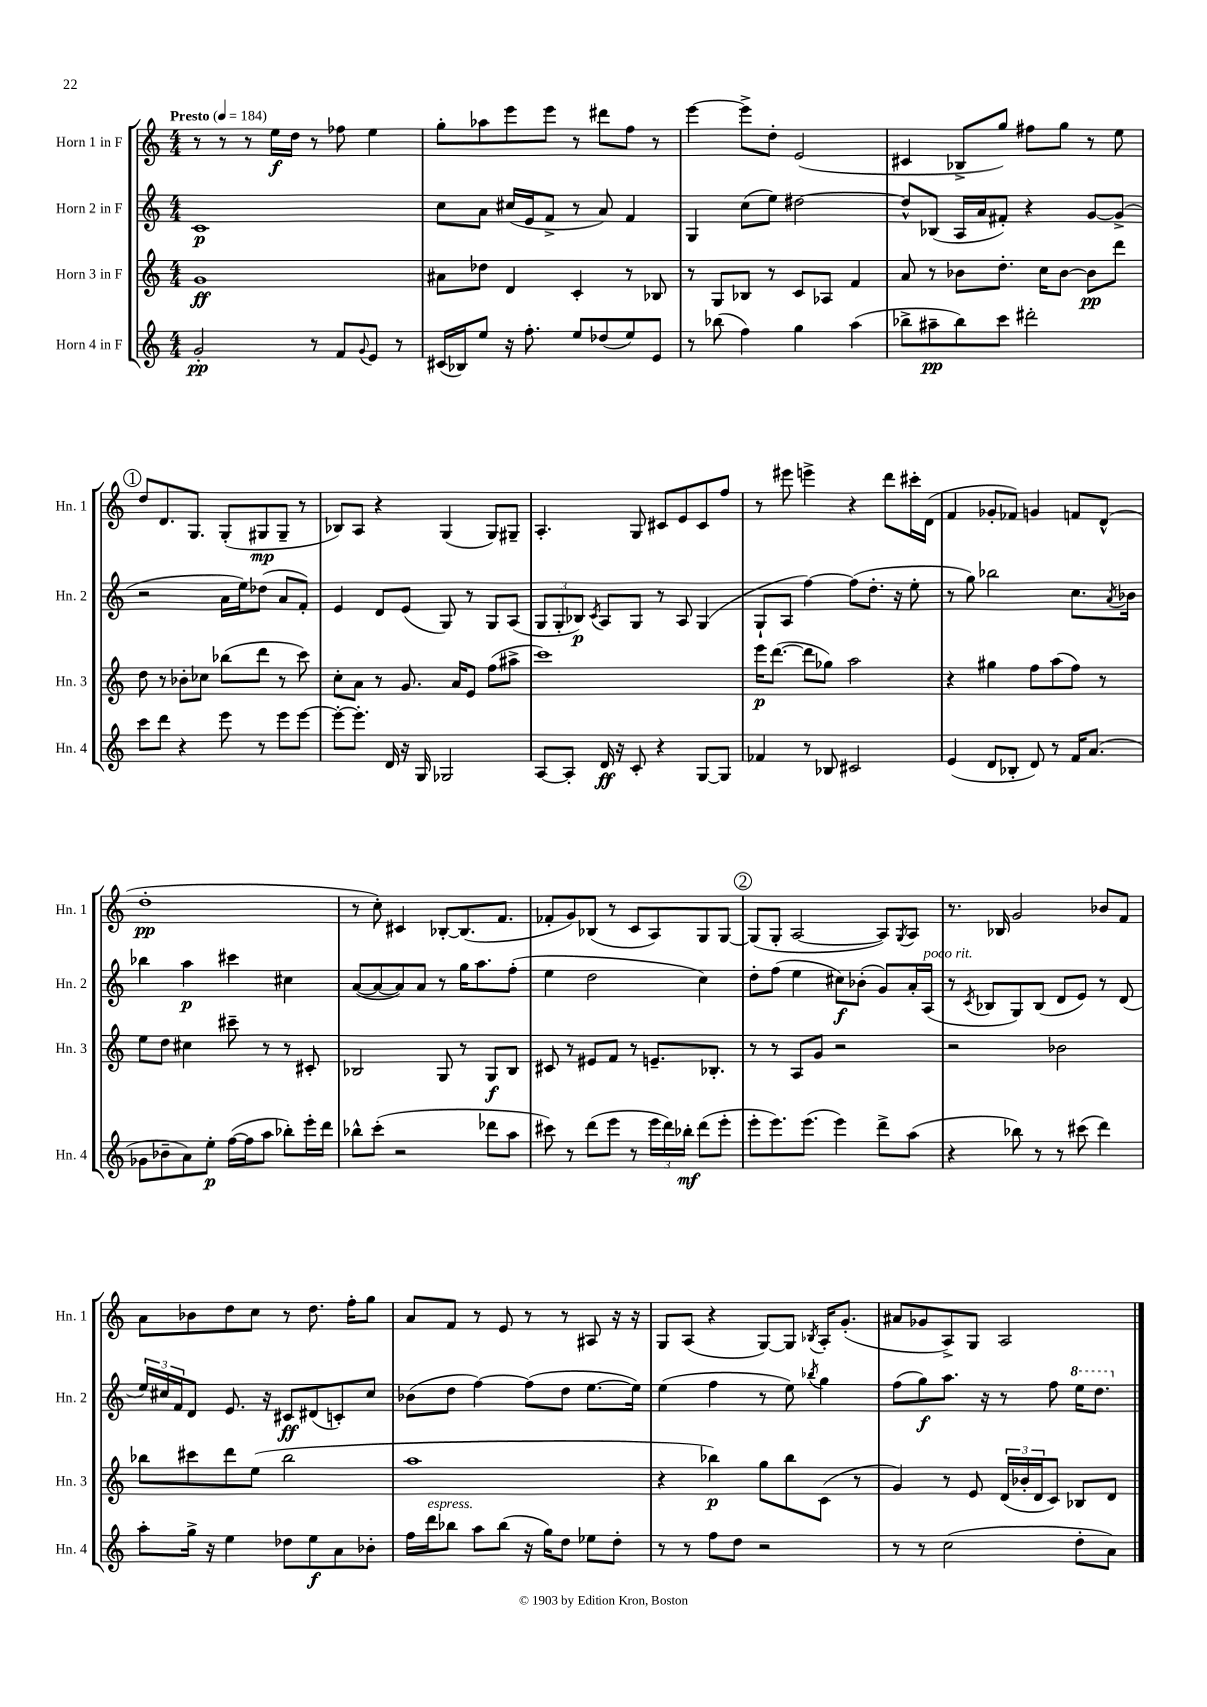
<<
\new StaffGroup <<
\new Staff = "s0" \with { instrumentName = "Horn 1 in F" shortInstrumentName = "Hn. 1" } {
    \clef treble \key c \major \numericTimeSignature \time 4/4 \tempo "Presto" 4 = 184
    r8 r8 r8 e''16\f d''16 r8 fes''8 e''4 |
    g''8-. aes''8 e'''8 e'''8 r8 dis'''8 f''8 r8 |
    e'''4~ e'''8-> d''8-. e'2( |
    cis'4 bes8-> g''8) fis''8 g''8 r8 e''8 |
    \mark \markup { \circle "1" } d''8 d'8. g8. g8-.( gis8\mp gis8-- r8 |
    bes8) a8 r4 g4( g8) gis8-- |
    a4.-. g8 cis'8 e'8 cis'8 f''8 |
    r8 eis'''8 e'''4-> r4 d'''8 cis'''16-. d'16( |
    f'4 ges'8-. fes'8) g'4 f'8 d'8-^( |
    d''1-.\pp |
    r8 c''8-.) cis'4 bes8~-. bes8.( f'8. |
    fes'8-. g'8) bes8( r8 c'8 a8) g8 g8~ |
    \mark \markup { \circle "2" } g8( g8-. a2~ a8) \acciaccatura { g8 } a8 |
    r8. bes16 g'2 bes'8 f'8 |
    a'8 bes'8 d''8 c''8 r8 d''8. f''16-. g''8 |
    a'8 f'8 r8 e'8 r8 r8 ais8 r16 r16 |
    g8 a8( r4 g8~) g8 \acciaccatura { bes8 } a16-. g'8.-.( |
    ais'8 ges'8 a8->) g8 a2 \bar "|." |
}
\new Staff = "s1" \with { instrumentName = "Horn 2 in F" shortInstrumentName = "Hn. 2" } {
    \clef treble \key c \major \numericTimeSignature \time 4/4
    c'1\p |
    c''8 a'8 cis''16( e'16 f'8-> r8 a'8) f'4 |
    g4 c''8( e''8) dis''2~ |
    dis''8-^ bes8( a16 a'16 fis'8-.) r4 g'8~ g'8->( |
    \mark \markup { \circle "1" } r2 a'16 e''16) des''8( a'8 f'8-.) |
    e'4 d'8 e'8( g8) r8 g8 a8( |
    \tuplet 3/2 { g8 g8-. bes8\p) } \acciaccatura { c'8 } a8 g8 r8 a8 g4( |
    g8-! a8 f''4~) f''8( d''8.-. r16 e''8-. |
    r8 g''8) bes''2 c''8. \acciaccatura { a'8 } bes'16 |
    bes''4 a''4\p cis'''4 cis''4 |
    a'8~( a'8~ a'8) a'8 r8 g''16 a''8. f''8-.( |
    e''4 d''2 c''4) |
    \mark \markup { \circle "2" } d''8-. f''8( e''4 cis''8\f) bes'8-.( g'8) a'16-. a16^\markup { \italic "poco rit." }( |
    r8 \acciaccatura { c'8 } bes8 g8) bes8( d'8 e'8) r8 d'8( |
    \tuplet 3/2 { e''16) cis''16 f'16 } d'8 e'8. r16 cis'8\ff dis'8( c'8-.) cis''8 |
    bes'8( d''8 f''4~) f''8( d''8 e''8.~ e''16) |
    e''4( f''4 r8 e''8) \acciaccatura { bes''8 } g''4 |
    f''8( g''8\f) a''8. r16 r8 f''8 \ottava #1 e'''16 d'''8. \ottava #0 \bar "|." |
}
\new Staff = "s2" \with { instrumentName = "Horn 3 in F" shortInstrumentName = "Hn. 3" } {
    \clef treble \key c \major \numericTimeSignature \time 4/4
    g'1\ff |
    ais'8 des''8 d'4 c'4-. r8 bes8 |
    r8 g8 bes8 r8 c'8 aes8 f'4 |
    a'8 r8 bes'8 d''8.-. c''16 bes'8~ bes'8\pp d'''8 |
    \mark \markup { \circle "1" } d''8 r8 bes'8-. ces''8 bes''8( d'''8 r8 c'''8) |
    c''8-. a'8 r8 g'8. a'16 e'8 f''8( ais''8-> |
    c'''1) |
    e'''16\p d'''8.~( d'''8 ges''8) a''2 |
    r4 gis''4 f''8 a''8( f''8) r8 |
    e''8 d''8 cis''4 cis'''8-- r8 r8 cis'8-. |
    bes2 g8 r8 g8\f bes8 |
    cis'8 r8 eis'8 f'8 r8 e'8.-- bes8.-. |
    \mark \markup { \circle "2" } r8 r8 a8 g'8 r2 |
    r2 bes'2 |
    bes''8 cis'''8 d'''8 e''8( bes''2 |
    a''1 |
    r4 bes''4\p) g''8 bes''8 c'8( r8 |
    g'4) r8 e'8 \tuplet 3/2 { d'16( bes'16-. d'16 } c'8) bes8 d'8 \bar "|." |
}
\new Staff = "s3" \with { instrumentName = "Horn 4 in F" shortInstrumentName = "Hn. 4" } {
    \clef treble \key c \major \numericTimeSignature \time 4/4
    g'2-.\pp r8 f'8 \appoggiatura { g'8 } e'8 r8 |
    cis'16( bes16) e''8 r16 f''8.-. e''8 des''8( e''8) e'8 |
    r8 bes''8( f''4) g''4 a''4( |
    bes''8-> ais''8--\pp bes''8) c'''8 dis'''2-. |
    \mark \markup { \circle "1" } c'''8 d'''8 r4 e'''8 r8 e'''8 e'''8~ |
    e'''8~-. e'''8.-. d'16 r16 g16 ges2 |
    a8~ a8-. d'16\ff r16 c'8-. r4 g8~ g8 |
    fes'4 r8 bes8 cis'2 |
    e'4( d'8 bes8-. d'8) r8 f'16 a'8.( |
    ges'8 bes'8-- a'8) e''8-.\p f''16~( f''16 a''8 bes''8-.) e'''16-. d'''16 |
    bes''8-^ c'''8-.( r2 des'''8 a''8 |
    cis'''8) r8 d'''8( e'''8 r8 \tuplet 3/2 { e'''16 d'''16) bes''16-.\mf } d'''8( e'''8-. |
    \mark \markup { \circle "2" } e'''8-. e'''8.) e'''8.( e'''4) d'''8-> a''8( |
    r4 bes''8) r8 r8 cis'''8( d'''4) |
    a''8-. g''16-> r16 e''4 des''8 e''8\f a'8 bes'8-. |
    f''16 d'''16^\markup { \italic "espress." } bes''8 a''8 bes''8( r16 g''16) d''8 ees''8 d''8-. |
    r8 r8 f''8 d''8 r2 |
    r8 r8 c''2( d''8-. a'8) \bar "|." |
}
>>
>>
\layout { \context { \Score \remove "Bar_number_engraver" } }
